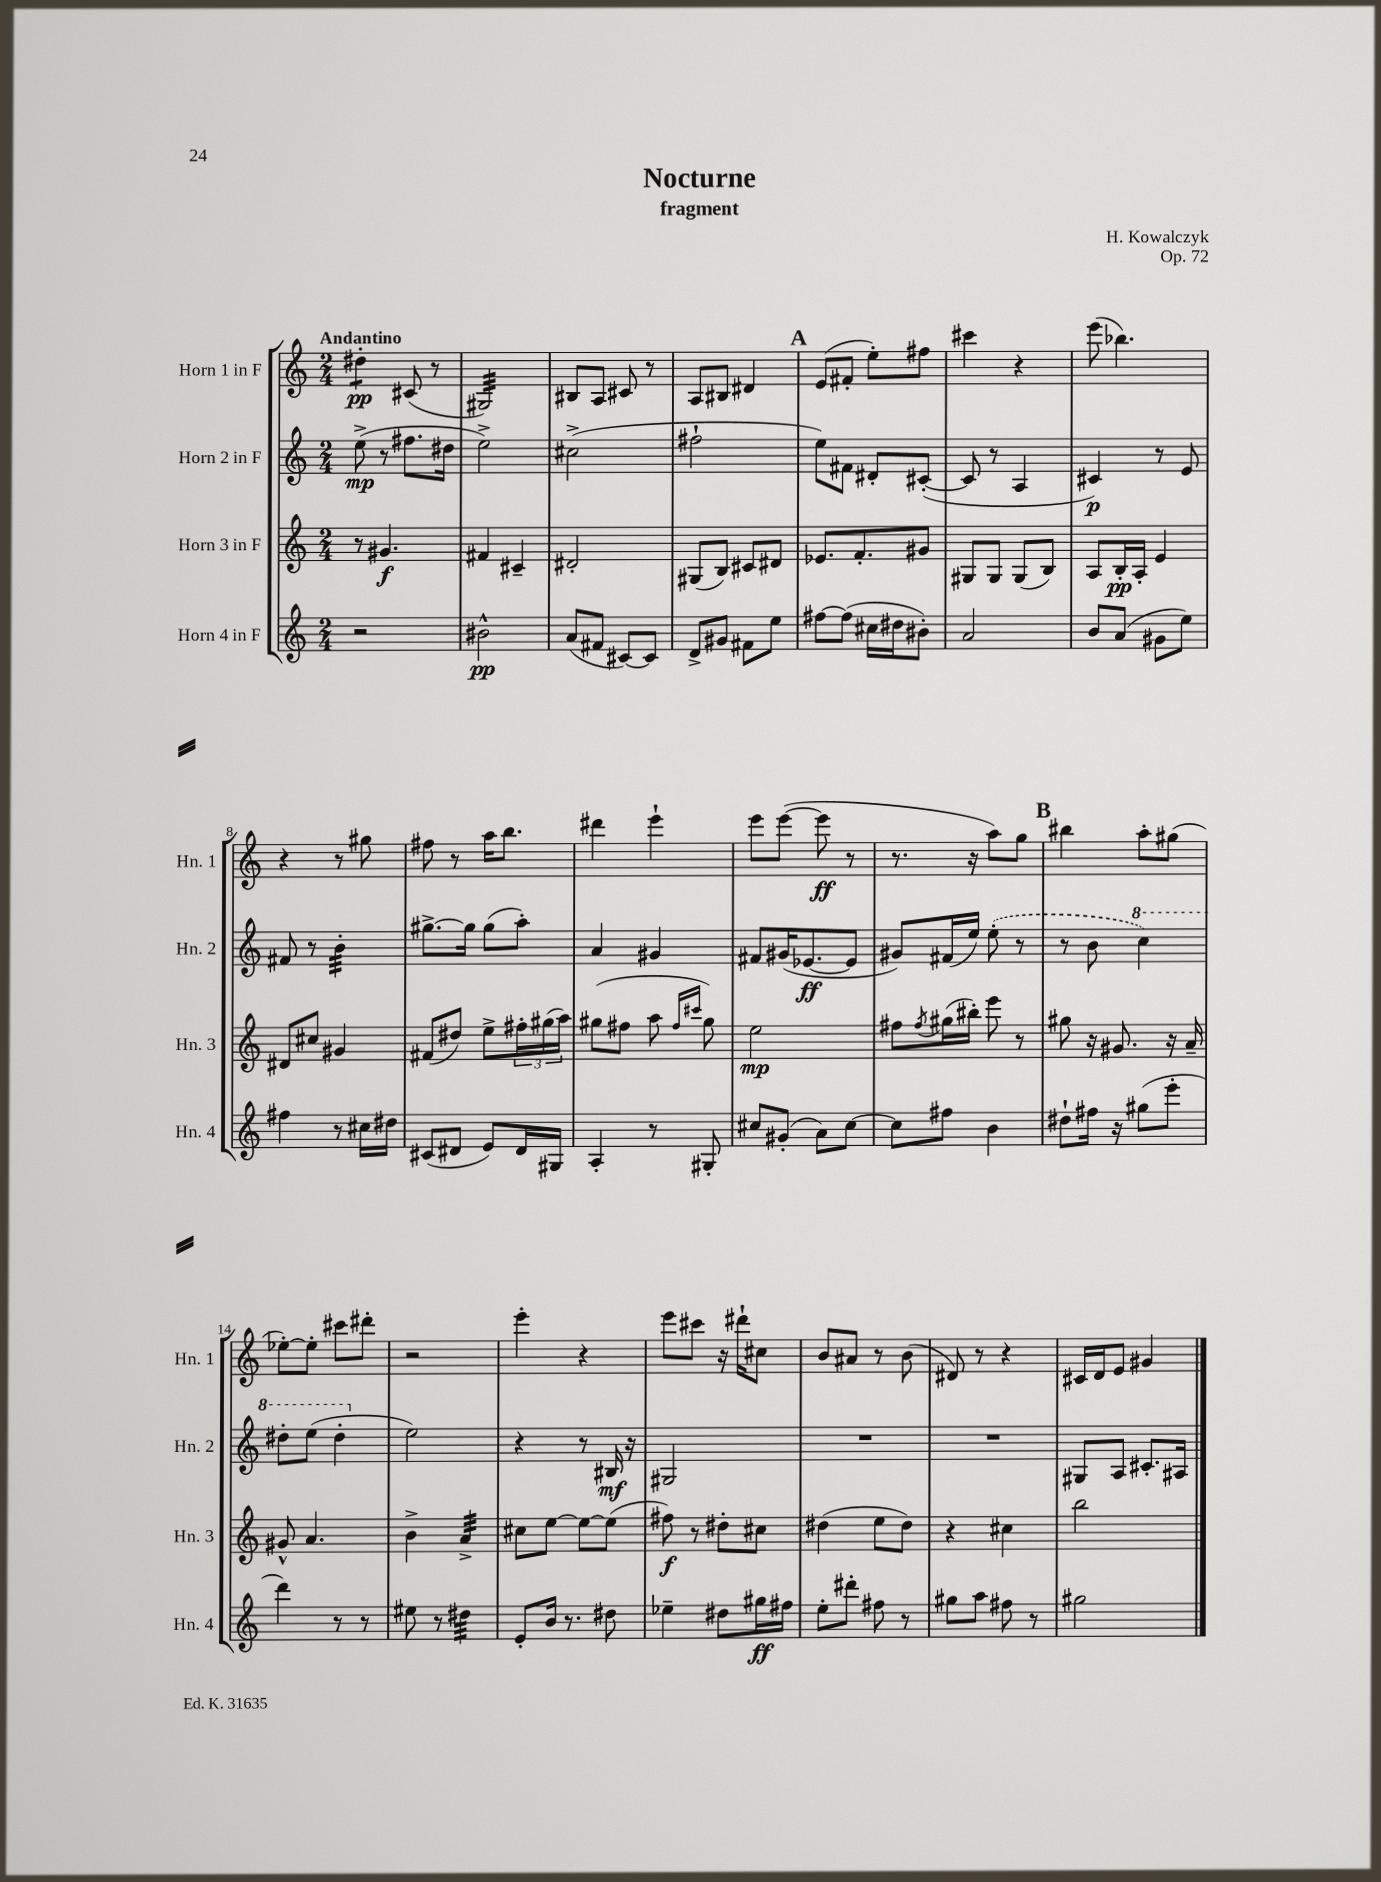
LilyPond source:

\header { title = "Nocturne" composer = "H. Kowalczyk" subtitle = "fragment" opus = "Op. 72" }
<<
\new StaffGroup <<
\new Staff = "s0" \with { instrumentName = "Horn 1 in F" shortInstrumentName = "Hn. 1" } {
    \clef treble \key c \major \numericTimeSignature \time 2/4 \tempo "Andantino"
    dis''4:8-.\pp cis'8( r8 |
    gis2:32) |
    bis8 a8 cis'8 r8 |
    a8 bis8 dis'4 |
    \mark \markup { \bold "A" } e'8( fis'8-. e''8-.) fis''8 |
    cis'''4 r4 |
    e'''8( bes''4.) |
    r4 r8 gis''8 |
    fis''8 r8 a''16 b''8. |
    dis'''4 e'''4-! |
    e'''8 e'''8~( e'''8\ff r8 |
    r8. r16 a''8) g''8 |
    \mark \markup { \bold "B" } bis''4 a''8-. gis''8( |
    ees''8~-.) ees''8-. cis'''8 dis'''8-. |
    r2 |
    e'''4-. r4 |
    e'''8 cis'''8 r16 dis'''16-! cis''8 |
    b'8 ais'8 r8 b'8( |
    dis'8) r8 r4 |
    cis'16 d'16 e'8 gis'4 \bar "|." |
}
\new Staff = "s1" \with { instrumentName = "Horn 2 in F" shortInstrumentName = "Hn. 2" } {
    \clef treble \key c \major \numericTimeSignature \time 2/4
    e''8->\mp( r8 fis''8. dis''16 |
    e''2->) |
    cis''2->( |
    fis''2-! |
    \mark \markup { \bold "A" } e''8) fis'8 dis'8-. cis'8~-.( |
    cis'8 r8 a4 |
    cis'4\p) r8 e'8 |
    fis'8 r8 b'4:32-. |
    gis''8.~-> gis''16 gis''8( a''8-.) |
    a'4 gis'4 |
    fis'8 gis'16( ees'8.~\ff ees'8 |
    gis'8) fis'16( e''16) \once \slurDashed e''8-.( r8 |
    \mark \markup { \bold "B" } r8 b'8 \ottava #1 c'''4) |
    dis'''8-. e'''8( dis'''4-. \ottava #0 |
    e''2) |
    r4 r8 bis16\mf r16 |
    gis2 |
    R2 |
    R2 |
    gis8 a8 cis'8.-. ais16 \bar "|." |
}
\new Staff = "s2" \with { instrumentName = "Horn 3 in F" shortInstrumentName = "Hn. 3" } {
    \clef treble \key c \major \numericTimeSignature \time 2/4
    r8 gis'4.\f |
    fis'4 cis'4-- |
    dis'2-. |
    gis8( b8) cis'8 dis'8 |
    \mark \markup { \bold "A" } ees'8. f'8.-. gis'8 |
    gis8 gis8 gis8( b8) |
    a8 b16-.\pp a16-. e'4 |
    dis'8 cis''8 gis'4 |
    fis'8( dis''8) e''8-> \tuplet 3/2 { fis''16-. gis''16( a''16) } |
    gis''8( fis''8 a''8 \grace { fis''16 cis'''16 } gis''8) |
    e''2\mp |
    fis''8 \acciaccatura { fis''8 } gis''16( bis''16-.) e'''8 r8 |
    \mark \markup { \bold "B" } gis''8 r16 gis'8. r16 a'16-- |
    gis'8-^ a'4. |
    b'4-> a'4:32-> |
    cis''8 e''8~ e''8~ e''8( |
    fis''8\f) r8 dis''8-. cis''8 |
    dis''4( e''8 dis''8) |
    r4 cis''4 |
    b''2 \bar "|." |
}
\new Staff = "s3" \with { instrumentName = "Horn 4 in F" shortInstrumentName = "Hn. 4" } {
    \clef treble \key c \major \numericTimeSignature \time 2/4
    r2 |
    bis'2-^\pp |
    a'8( fis'8 cis'8~) cis'8 |
    d'8-> gis'8 fis'8 e''8 |
    \mark \markup { \bold "A" } fis''8~ fis''8( cis''16 dis''16 bis'8-.) |
    a'2 |
    b'8 a'8( gis'8 e''8) |
    fis''4 r8 cis''16 dis''16 |
    cis'8( dis'8 e'8) dis'16 gis16 |
    a4-. r8 gis8-. |
    cis''8 gis'8-.( a'8) cis''8~ |
    cis''8 fis''8 b'4 |
    \mark \markup { \bold "B" } dis''8-! fis''16 r16 gis''8( e'''8-. |
    d'''4) r8 r8 |
    eis''8 r8 dis''4:32 |
    e'8-. b'16 r8. dis''8 |
    ees''4-- dis''8 gis''16\ff fis''16 |
    e''8-. dis'''8-. fis''8 r8 |
    gis''8 a''8 fis''8 r8 |
    gis''2 \bar "|." |
}
>>
>>
